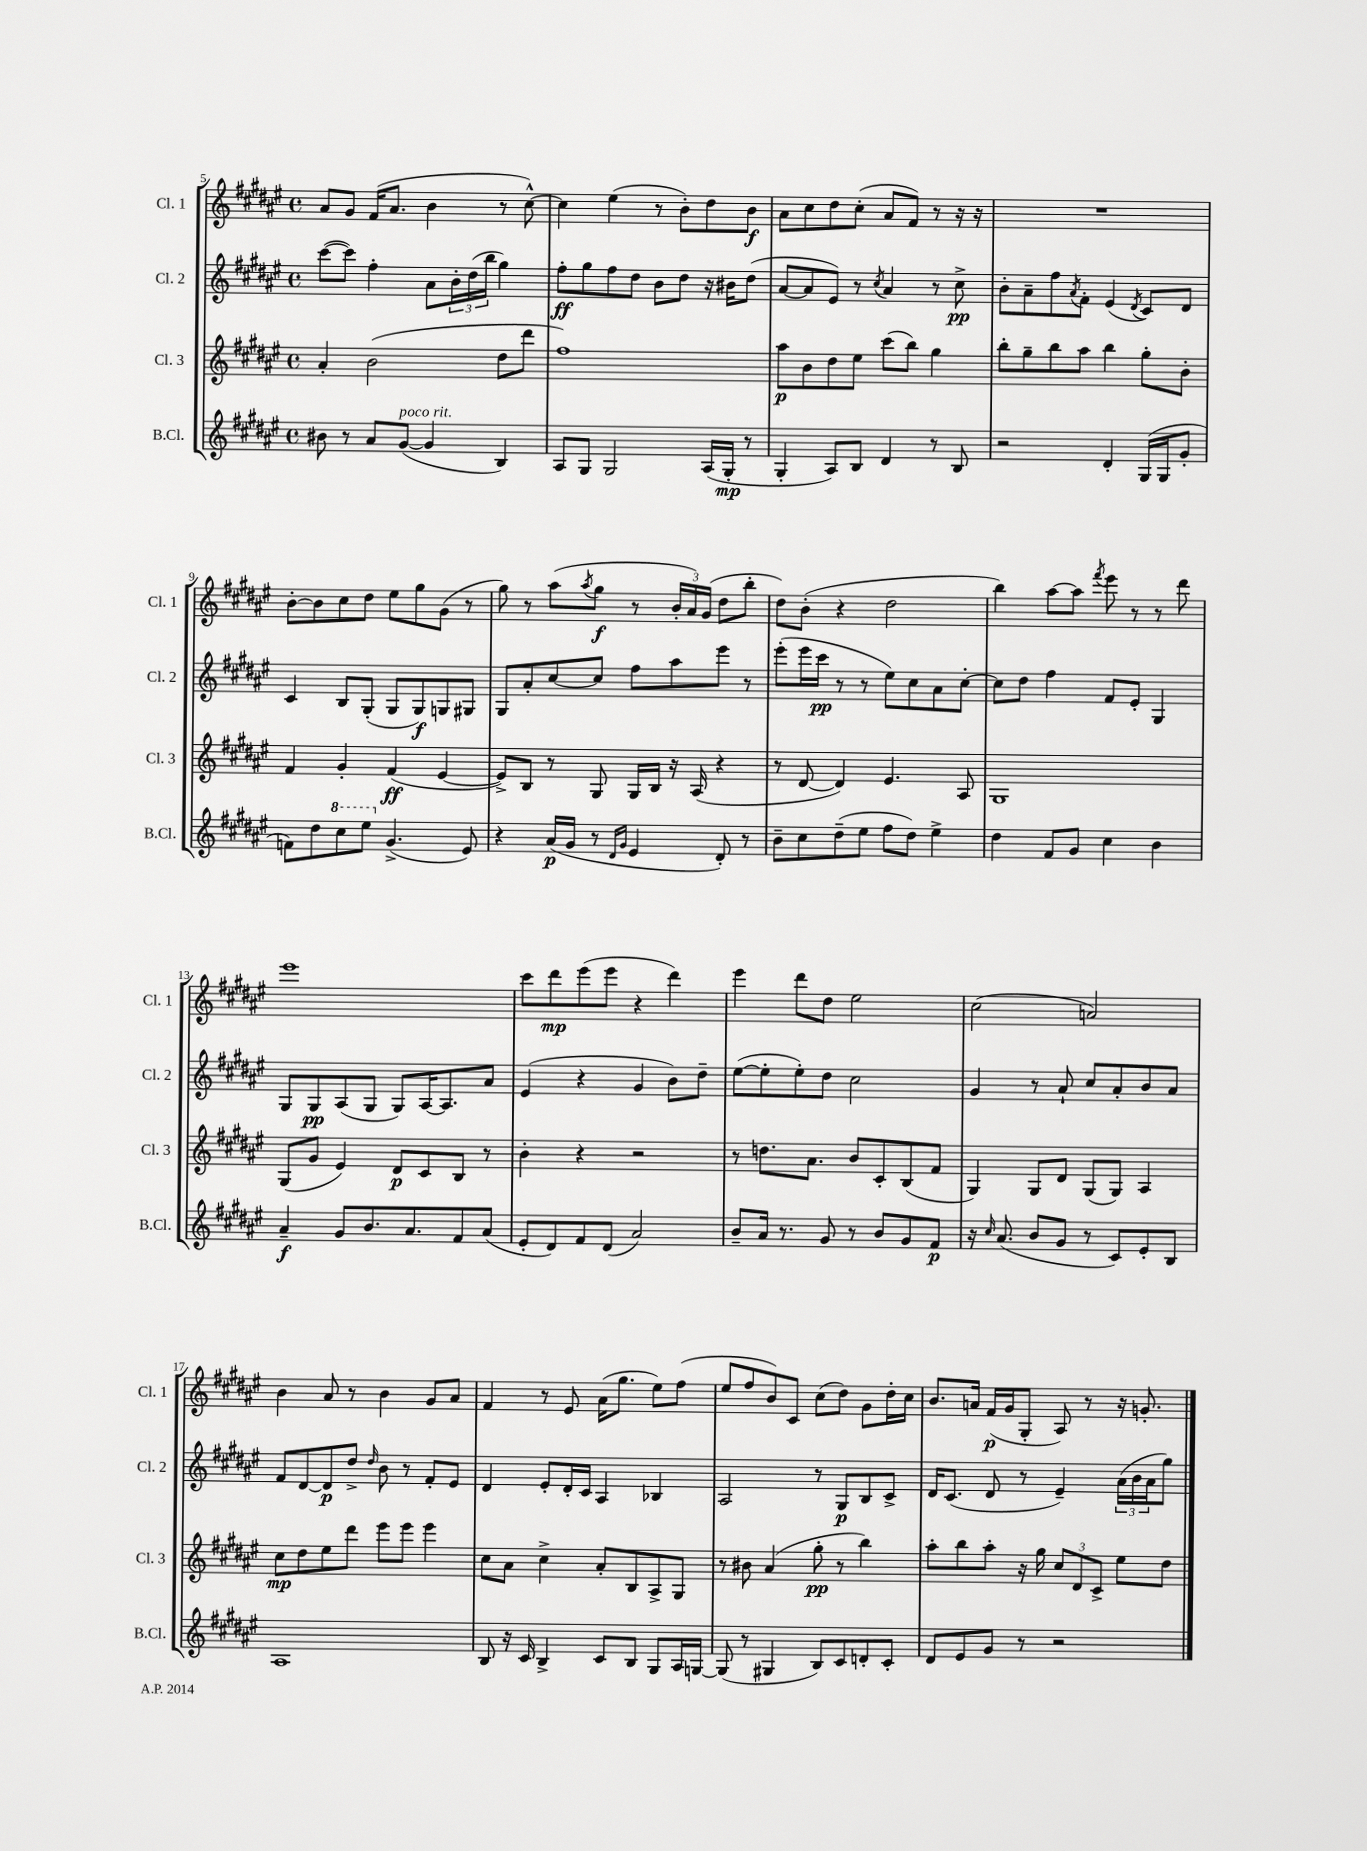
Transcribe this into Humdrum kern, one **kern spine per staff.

**kern	**kern	**kern	**kern
*staff4	*staff3	*staff2	*staff1
*clefG2	*clefG2	*clefG2	*clefG2
*k[f#c#g#d#a#e#]	*k[f#c#g#d#a#e#]	*k[f#c#g#d#a#e#]	*k[f#c#g#d#a#e#]
*M4/4	*M4/4	*M4/4	*M4/4
*met(c)	*met(c)	*met(c)	*met(c)
8b#\	4a#'/	([8ccc#\L	8a#/L
8r	.	8ccc#\]J)	8g#/J
8a#/L	(2b\	4ff#'\	(16f#/LK
.	.	.	8.a#/J
([8g#/J	.	.	.
4g#/]	.	8a#\L	4b\
.	.	24b'\L	.
.	.	(24dd#\	.
.	.	24bb\JJ	.
4B/)	8dd#\L	4gg#\)	8r
.	8ddd#\J	.	[8cc#^^\)
=	=	=	=
8A#/L	1ff#)	8ff#'\L	4cc#\]
8G#/J	.	8gg#\	.
2G#/	.	8ff#\	(4ee#\
.	.	8dd#\J	.
.	.	8b\L	8r
.	.	8dd#\J	8b'\L)
(16A#/LL	.	16r	8dd#\
16G#'/JJ	.	16b#\LK	.
8r	.	(8dd#\J	8b\J
=	=	=	=
4G#'/	8aa#\L	[8a#/L	8a#\L
.	8b\	8a#/]	8cc#\
8A#/L)	8dd#\	8e#/J)	8dd#\
8B/J	8ee#\J	8r	(8cc#'\J
.	.	8qcc#/	.
4d#/	(8ccc#\L	4a#/	8a#/L
.	8bb\J)	.	8f#/J)
8r	4gg#\	8r	8r
8B/	.	8cc#^\	16r
.	.	.	16r
=	=	=	=
2r	8bb'\L	8b'\L	1r
.	8gg#~\	8a#~\	.
.	8bb\	8ff#\	.
.	.	8qa#/	.
.	8aa#\J	8f#'\J	.
4d#'/	4bb\	(4e#/	.
.	.	8qd#/	.
(16G#/LL	8gg#'\L	8c#/L)	.
16G#/J	.	.	.
8g#'/J	8b'\J	8d#/J	.
=	=	=	=
8f\L)	4f#/	4c#/	[8b'\L
8dd#\	.	.	8b\]
8ccc#\	4g#'/	8B/L	8cc#\
8eee#\J	.	(8G#'/J	8dd#\J
(4.g#^/	(4f#/	8G#/L	8ee#\L
.	.	8G#/)	8gg#\
.	[4e#/	8G/	(8g#\J
8e#/)	.	8G#/J	8r
=	=	=	=
4r	8e#^/]L)	8G#/L	8gg#\)
.	8B/J	8a#'/	8r
(16a#/LL	8r	[8cc#/	(8aa#\L
16g#/JJ	.	.	.
.	.	.	8qaa#/
8r	8G#/	8cc#/]J	8gg#\J
16qqd#/LL	.	.	.
16qqg#/JJ	.	.	.
4e#/	16G#/LL	8ff#\L	8r
.	16B/JJ	.	.
.	16r	8aa#\	24b'/LL
.	.	.	24a#/)
.	(16A#/	.	.
.	.	.	(24g#/JJ
8d#'/)	4r	8eee#\J	8dd#\L
8r	.	8r	8bb'\J
=	=	=	=
8b~\L	8r	(8eee#'\L	8dd#\L)
8cc#\	[8d#/	16eee#\L	(8b'\J
.	.	16ccc#\JJ	.
(8dd#~\	4d#/])	8r	4r
8ee#\J	.	8r	.
8ff#\L	4.e#/	8ee#\L)	2dd#\
8dd#\J)	.	8cc#\	.
4ee#^\	.	8a#\	.
.	8A#/	[8cc#'\J	.
=	=	=	=
4dd#\	1G#	8cc#\]L	4bb\)
.	.	8dd#\J	.
8f#/L	.	4ff#\	[8aa#\L
8g#/J	.	.	8aa#\]J
.	.	.	8qfff#/
4cc#\	.	8f#/L	8eee#\
.	.	8e#'/J	8r
4b\	.	4G#/	8r
.	.	.	8ddd#\
=	=	=	=
4a#~/	(8G#/L	8G#/L	1eee#
.	8g#/J	8G#/	.
8g#/L	4e#/)	(8A#/	.
8.b/	.	8G#/J	.
.	8d#/L	8G#/L)	.
8.a#/	.	.	.
.	8c#/	[16A#/K	.
.	.	8.A#/]	.
8f#/	8B/J	.	.
(8a#/J	8r	8a#/J	.
=	=	=	=
8e#'/L	4b'\	(4e#/	8ccc#\L
8d#/)	.	.	8ddd#\
8f#/	4r	4r	(8eee#\
(8d#/J	.	.	8eee#\J
2a#/)	2r	4g#/	4r
.	.	8b\L)	4ddd#\)
.	.	8dd#~\J	.
=	=	=	=
8b~/L	8r	([8ee#\L	4eee#\
16a#/Jk	8.dd\L	8ee#'\]	.
8.r	.	.	.
.	.	8ee#'\)	8ddd#\L
.	8.a#\J	.	.
8g#/	.	8dd#\J	8dd#\J
8r	8b/L	2cc#\	2ee#\
8b/L	8c#'/	.	.
8g#/	(8B/	.	.
8f#/J	8f#/J	.	.
=	=	=	=
16r	4G#/)	4g#/	(2cc#\
16qqcc#/	.	.	.
(8.a#/	.	.	.
8b/L	8G#/L	8r	.
8g#/J	8d#/J	8a#`/	.
8r	(8G#/L	8cc#/L	2a/)
8c#/L)	8G#/J)	8a#'/	.
8e#'/	4A#/	8b/	.
8B/J	.	8a#/J	.
=	=	=	=
1A#	8cc#\L	8f#/L	4b\
.	8dd#\	[8d#/	.
.	8ee#\	8d#/]	8a#/
.	8ddd#\J	8dd#^/J	8r
.	.	16qqdd#/	.
.	8eee#\L	8b\	4b\
.	8eee#\J	8r	.
.	4eee#\	8f#'/L	8g#/L
.	.	8e#/J	8a#/J
=	=	=	=
8B/	8cc#\L	4d#/	4f#/
16r	8a#\J	.	.
16c#/	.	.	.
4B^/	4cc#^\	8e#'/L	8r
.	.	16d#'/L	8e#/
.	.	16c#/JJ	.
8c#/L	8a#'/L	4A#/	(16a#\LK
.	.	.	8.gg#\J
8B/J	8B/	.	.
8G#/L	8A#^/	4B-/	8ee#\L)
16A#/L	8G#/J	.	(8ff#\J
[16G/JJ	.	.	.
=	=	=	=
(8G/]	8r	2A#/	8ee#/L
8r	8b#\	.	8ff#/
4G#/	(4a#/	.	8b/)
.	.	.	8c#/J
8B/L)	8gg#'\	8r	(8cc#\L
8c#/	8r	8G#/L	8dd#\J)
8d'/	4bb\)	8B/	8g#\L
8c#'/J	.	8c#^/J	16dd#'\L
.	.	.	16cc#\JJ
=	=	=	=
8d#/L	8aa#'\L	16d#/LK	8.b/L
.	.	(8.c#/J	.
8e#/	8bb\	.	.
.	.	.	16a/Jk
8g#/J	8aa#'\J	8d#/	(16f#/LL
.	.	.	16g#/J
8r	16r	8r	8G#'/J
.	16gg#\	.	.
2r	12cc#/L	4e#~/)	8A#/)
.	12d#/	.	.
.	.	.	8r
.	12c#^/J	.	.
.	8ee#\L	(24a#\LL	16r
.	.	24b\	.
.	.	.	8.g'/
.	.	24a#\J	.
.	8dd#\J	8gg#\J)	.
==	==	==	==
*-	*-	*-	*-
